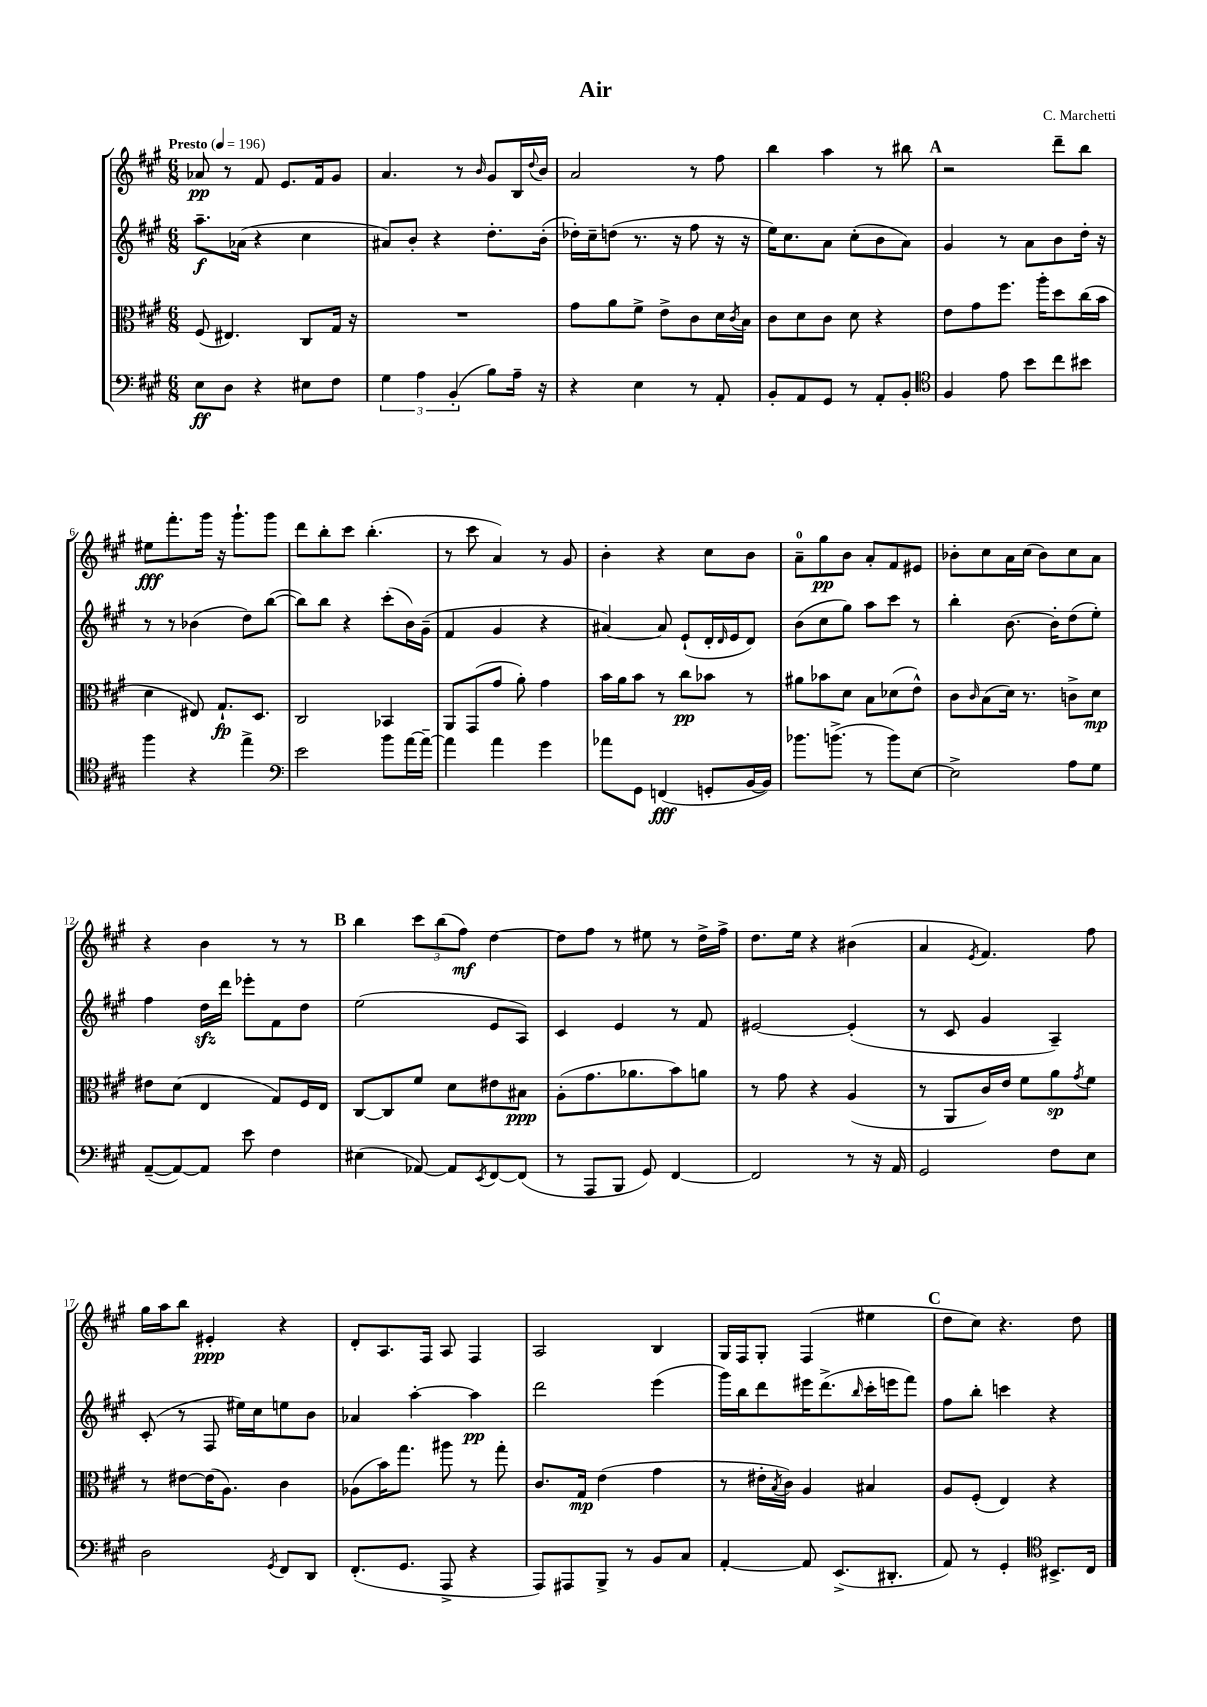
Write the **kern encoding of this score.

**kern	**dynam	**kern	**dynam	**kern	**dynam	**kern	**dynam
*part4	*part4	*part3	*part3	*part2	*part2	*part1	*part1
*staff4	*staff4	*staff3	*staff3	*staff2	*staff2	*staff1	*staff1
*clefF4	*	*clefC3	*	*clefG2	*	*clefG2	*
*k[f#c#g#]	*	*k[f#c#g#]	*	*k[f#c#g#]	*	*k[f#c#g#]	*
*M6/8	*	*M6/8	*	*M6/8	*	*M6/8	*
*MM196	*	*MM196	*	*MM196	*	*MM196	*
=1	=1	=1	=1	=1	=1	=1	=1
!	!	!	!	!	!	!LO:TX:a:B:t=Presto	!
8E\L	ff	(8F#/	.	8.aa~\L	f	8a-X/	pp
8D\J	.	4.E#X/)	.	.	.	8r	.
.	.	.	.	(16a-X\Jk	.	.	.
4r	.	.	.	4r	.	8f#/	.
.	.	.	.	.	.	8.e/L	.
8E#X\L	.	8C#/L	.	4cc#\	.	.	.
.	.	.	.	.	.	16f#/k	.
8F#\J	.	16G#/Jk	.	.	.	8g#/J	.
.	.	16r	.	.	.	.	.
=2	=2	=2	=2	=2	=2	=2	=2
6G#\	.	2.r	.	8a#X/L)	.	4.a/	.
.	.	.	.	8b'/J	.	.	.
6A\	.	.	.	.	.	.	.
.	.	.	.	4r	.	.	.
(6BB'/	.	.	.	.	.	.	.
.	.	.	.	.	.	8r	.
.	.	.	.	.	.	16qqb/	.
8B\L)	.	.	.	8.dd'\L	.	8g#/L	.
16A~\Jk	.	.	.	.	.	16B/L	.
.	.	.	.	.	.	8qqdd/	.
16r	.	.	.	(16b'\Jk	.	16b/JJ	.
=3	=3	=3	=3	=3	=3	=3	=3
4r	.	8g#\L	.	16dd-X'\LL)	.	2a/	.
.	.	.	.	16cc#~\J	.	.	.
.	.	8a\	.	(8ddn\J	.	.	.
4E\	.	8f#^\J	.	8.r	.	.	.
.	.	8e^\L	.	.	.	.	.
.	.	.	.	16r	.	.	.
8r	.	8c#\	.	8ff#\	.	8r	.
8AA'/	.	16d\L	.	16r	.	8ff#\	.
.	.	8qc#/	.	.	.	.	.
.	.	16B\JJ	.	16r	.	.	.
=4	=4	=4	=4	=4	=4	=4	=4
8BB'/L	.	8c#\L	.	16ee\KL)	.	4bb\	.
.	.	.	.	8.cc#\	.	.	.
8AA/	.	8d\	.	.	.	.	.
8GG#/J	.	8c#\J	.	8a\J	.	4aa\	.
8r	.	8d\	.	(8cc#'\L	.	.	.
8AA'/L	.	4r	.	8b\	.	8r	.
8BB'/J	.	.	.	8a\J)	.	8bb#X\	.
!!LO:REH:place=s1:t=A
=5	=5	=5	=5	=5	=5	=5	=5
*clefC4	*	*	*	*	*	*	*
4F#/	.	8e\L	.	4g#/	.	2r	.
.	.	8g#\	.	.	.	.	.
8e\	.	8.ff#\J	.	8r	.	.	.
8b\L	.	.	.	8a\L	.	.	.
.	.	16aa'\KL	.	.	.	.	.
8cc#\	.	8dd\	.	8b\	.	8ddd~\L	.
8b#X\J	.	(16cc#\L	.	16dd'\Jk	.	8bb\J	.
.	.	16b\JJ	.	16r	.	.	.
!!LO:LB:g=z
=6	=6	=6	=6	=6	=6	=6	=6
4ff#\	.	4d\	.	8r	.	8ee#X\L	fff
.	.	.	.	8r	.	8.fff#'\	.
4r	.	8E#X/)	.	(4b-X\	.	.	.
.	.	.	.	.	.	16ggg#\Jk	.
.	.	8.G#`/L	fp	.	.	16r	.
.	.	.	.	.	.	8.ggg#`\L	.
4ee^\	.	.	.	8dd\L)	.	.	.
.	.	8.D/J	.	.	.	.	.
.	.	.	.	([8bb\J	.	8ggg#\J	.
=7	=7	=7	=7	=7	=7	=7	=7
*clefF4	*	*	*	*	*	*	*
2e\	.	2C#/	.	8bb\L])	.	8ddd\L	.
.	.	.	.	8bb\J	.	8bb'\	.
.	.	.	.	4r	.	8ccc#\J	.
.	.	.	.	.	.	(4.bb'\	.
8b\L	.	4BB-X/	.	(8ccc#'\L	.	.	.
[16a\L	.	.	.	16b\L)	.	.	.
16a~\JJ_	.	.	.	(16g#~\JJ	.	.	.
=8	=8	=8	=8	=8	=8	=8	=8
4a\]	.	8AA/L	.	4f#/	.	8r	.
.	.	(8GG#/	.	.	.	8ccc#\	.
4a\	.	8g#/J	.	4g#/	.	4a/)	.
.	.	8a'\)	.	.	.	.	.
4g#\	.	4g#\	.	4r	.	8r	.
.	.	.	.	.	.	8g#/	.
=9	=9	=9	=9	=9	=9	=9	=9
8a-X\L	.	16b\LL	.	[4a#X/)	.	4b'\	.
.	.	16a\J	.	.	.	.	.
8GG#\J	.	8b\J	.	.	.	.	.
(4FFn/	fff	8r	.	8a#/]	.	4r	.
.	.	8cc#\L	pp	(8e`/L	.	.	.
8GGn'/L	.	8b-X\J	.	16d'/L	.	8cc#\L	.
.	.	.	.	16qqd/	.	.	.
.	.	.	.	16e/J	.	.	.
[16BB/L	.	8r	.	8d/J)	.	8b\J	.
16BB/JJ])	.	.	.	.	.	.	.
=10	=10	=10	=10	=10	=10	=10	=10
8.b-X\L	.	8a#X\L	.	(8b\L	.	8a~\L	.
.	.	8b-X\	.	8cc#\	.	8gg#\	pp
(8.bn^\J	.	.	.	.	.	.	.
.	.	8d\J	.	8gg#\J)	.	8b\J	.
8r	.	8B\L	.	8aa\L	.	8a'/L	.
8b\L)	.	(8d-X\	.	8ccc#\J	.	8f#/	.
[8E\J	.	8e^^\J)	.	8r	.	8e#X/J	.
=11	=11	=11	=11	=11	=11	=11	=11
2E^\]	.	8c#\L	.	4bb'\	.	8b-X'\L	.
.	.	16qqc#/	.	.	.	.	.
.	.	(8B\	.	.	.	8cc#\	.
.	.	16d\Jk)	.	[8.b\	.	16a\L	.
.	.	8.r	.	.	.	(16cc#\JJ	.
.	.	.	.	.	.	8b-\L)	.
.	.	.	.	16b'\KL]	.	.	.
8A\L	.	8cn^\L	.	(8dd\	.	8cc#\	.
8G#\J	.	8d\J	mp	8ee'\J)	.	8a\J	.
!!LO:LB:g=z
=12	=12	=12	=12	=12	=12	=12	=12
([8AA~/L	.	8e#X\L	.	4ff#\	.	4r	.
8AA/_)	.	(8d\J	.	.	.	.	.
8AA/J]	.	4E/	.	16ddzz\LL	.	4b\	.
.	.	.	.	16ddd\JJ	.	.	.
8e\	.	.	.	8eee-X'\L	.	.	.
4F#\	.	8G#/L)	.	8f#\	.	8r	.
.	.	16F#/L	.	8dd\J	.	8r	.
.	.	16E/JJ	.	.	.	.	.
!!LO:REH:place=s1:t=B
=13	=13	=13	=13	=13	=13	=13	=13
(4E#X\	.	[8C#/L	.	(2ee\	.	4bb\	.
.	.	8C#/]	.	.	.	.	.
[8AA-X/)	.	8f#/J	.	.	.	12ccc#\L	.
.	.	.	.	.	.	(12bb\	.
8AA-/L]	.	8d\L	.	.	.	.	.
.	.	.	.	.	.	12ff#\J)	mf
8qEE/	.	.	.	.	.	.	.
[8FF#/	.	8e#X\	.	8e/L	.	[4dd\	.
(8FF#/J]	.	8B#X\J	ppp	8A/J)	.	.	.
=14	=14	=14	=14	=14	=14	=14	=14
8r	.	(8A'\L	.	4c#/	.	8dd\L]	.
8AAA/L	.	8.g#\	.	.	.	8ff#\J	.
8BBB/J	.	.	.	4e/	.	8r	.
.	.	8.a-X\	.	.	.	.	.
8GG#/)	.	.	.	.	.	8ee#X\	.
[4FF#/	.	8b\)	.	8r	.	8r	.
.	.	8an\J	.	8f#/	.	16dd^\LL	.
.	.	.	.	.	.	16ff#^\JJ	.
=15	=15	=15	=15	=15	=15	=15	=15
2FF#/]	.	8r	.	[2e#X/	.	8.dd\L	.
.	.	8g#\	.	.	.	.	.
.	.	.	.	.	.	16ee\Jk	.
.	.	4r	.	.	.	4r	.
8r	.	(4A/	.	(4e#'/]	.	(4b#X\	.
16r	.	.	.	.	.	.	.
16AA/	.	.	.	.	.	.	.
=16	=16	=16	=16	=16	=16	=16	=16
2GG#/	.	8r	.	8r	.	4a/	.
.	.	8AA/L	.	8c#/	.	.	.
.	.	.	.	.	.	8qe/	.
.	.	16c#/L)	.	4g#/	.	4.f#/)	.
.	.	16e/JJ	.	.	.	.	.
.	.	8f#\L	.	.	.	.	.
8F#\L	.	8a\	sp	4A~/)	.	.	.
.	.	8qg#/	.	.	.	.	.
8E\J	.	8f#\J	.	.	.	8ff#\	.
!!LO:LB:g=z
=17	=17	=17	=17	=17	=17	=17	=17
2D\	.	8r	.	(8c#'/	.	16gg#\LL	.
.	.	.	.	.	.	16aa\J	.
.	.	[8e#X\L	.	8r	.	8bb\J	.
.	.	(16e#\K]	.	8F#/	.	4e#X'/	ppp
.	.	8.A\J)	.	.	.	.	.
.	.	.	.	16ee#X\LL)	.	.	.
.	.	.	.	16cc#\J	.	.	.
8qGG#/	.	.	.	.	.	.	.
8FF#/L	.	4c#\	.	8een\	.	4r	.
8DD/J	.	.	.	8b\J	.	.	.
=18	=18	=18	=18	=18	=18	=18	=18
(8.FF#'/L	.	(8A-X\L	.	4a-X/	.	8d'/L	.
.	.	16b\K)	.	.	.	8.A/	.
8.GG#/J	.	8.gg#\J	.	.	.	.	.
.	.	.	.	[4aa'\	.	.	.
.	.	.	.	.	.	16F#/Jk	.
8AAA^/	.	8aa#X\	.	.	.	8A/	.
4r	.	8r	.	4aa\]	pp	4F#/	.
.	.	8gg#'\	.	.	.	.	.
=19	=19	=19	=19	=19	=19	=19	=19
8AAA/L)	.	8.c#/L	.	2ddd\	.	2A/	.
8AAA#X/	.	.	.	.	.	.	.
.	.	16G#/Jk	mp	.	.	.	.
8BBB^/J	.	(4e\	.	.	.	.	.
8r	.	.	.	.	.	.	.
8BB/L	.	4g#\	.	(4eee\	.	4B/	.
8C#/J	.	.	.	.	.	.	.
=20	=20	=20	=20	=20	=20	=20	=20
[4AA'/	.	8r	.	16ggg#\LL)	.	16G#/LL	.
.	.	.	.	16bb\J	.	16F#/J	.
.	.	16e#X'\LL	.	8ddd\	.	8G#'/J	.
.	.	8qB/	.	.	.	.	.
.	.	16c#\JJ)	.	.	.	.	.
8AA/]	.	4A/	.	16eee#X\K	.	(4F#/	.
.	.	.	.	(8.ddd^\	.	.	.
(8.EE^/L	.	.	.	.	.	.	.
.	.	.	.	16qqbb/	.	.	.
.	.	4B#X/	.	16ccc#'\L	.	4ee#X\	.
8.DD#X'/J	.	.	.	16eeen\J	.	.	.
.	.	.	.	8fff#\J)	.	.	.
!!LO:REH:place=s1:t=C
=21	=21	=21	=21	=21	=21	=21	=21
8AA/)	.	8A/L	.	8ff#\L	.	8dd\L	.
8r	.	(8F#'/J	.	8bb'\J	.	8cc#\J)	.
4GG#'/	.	4E/)	.	4cccn\	.	4.r	.
*clefC4	*	*	*	*	*	*	*
8.BB#X^/L	.	4r	.	4r	.	.	.
.	.	.	.	.	.	8dd\	.
16C#/Jk	.	.	.	.	.	.	.
==	==	==	==	==	==	==	==
*-	*-	*-	*-	*-	*-	*-	*-
